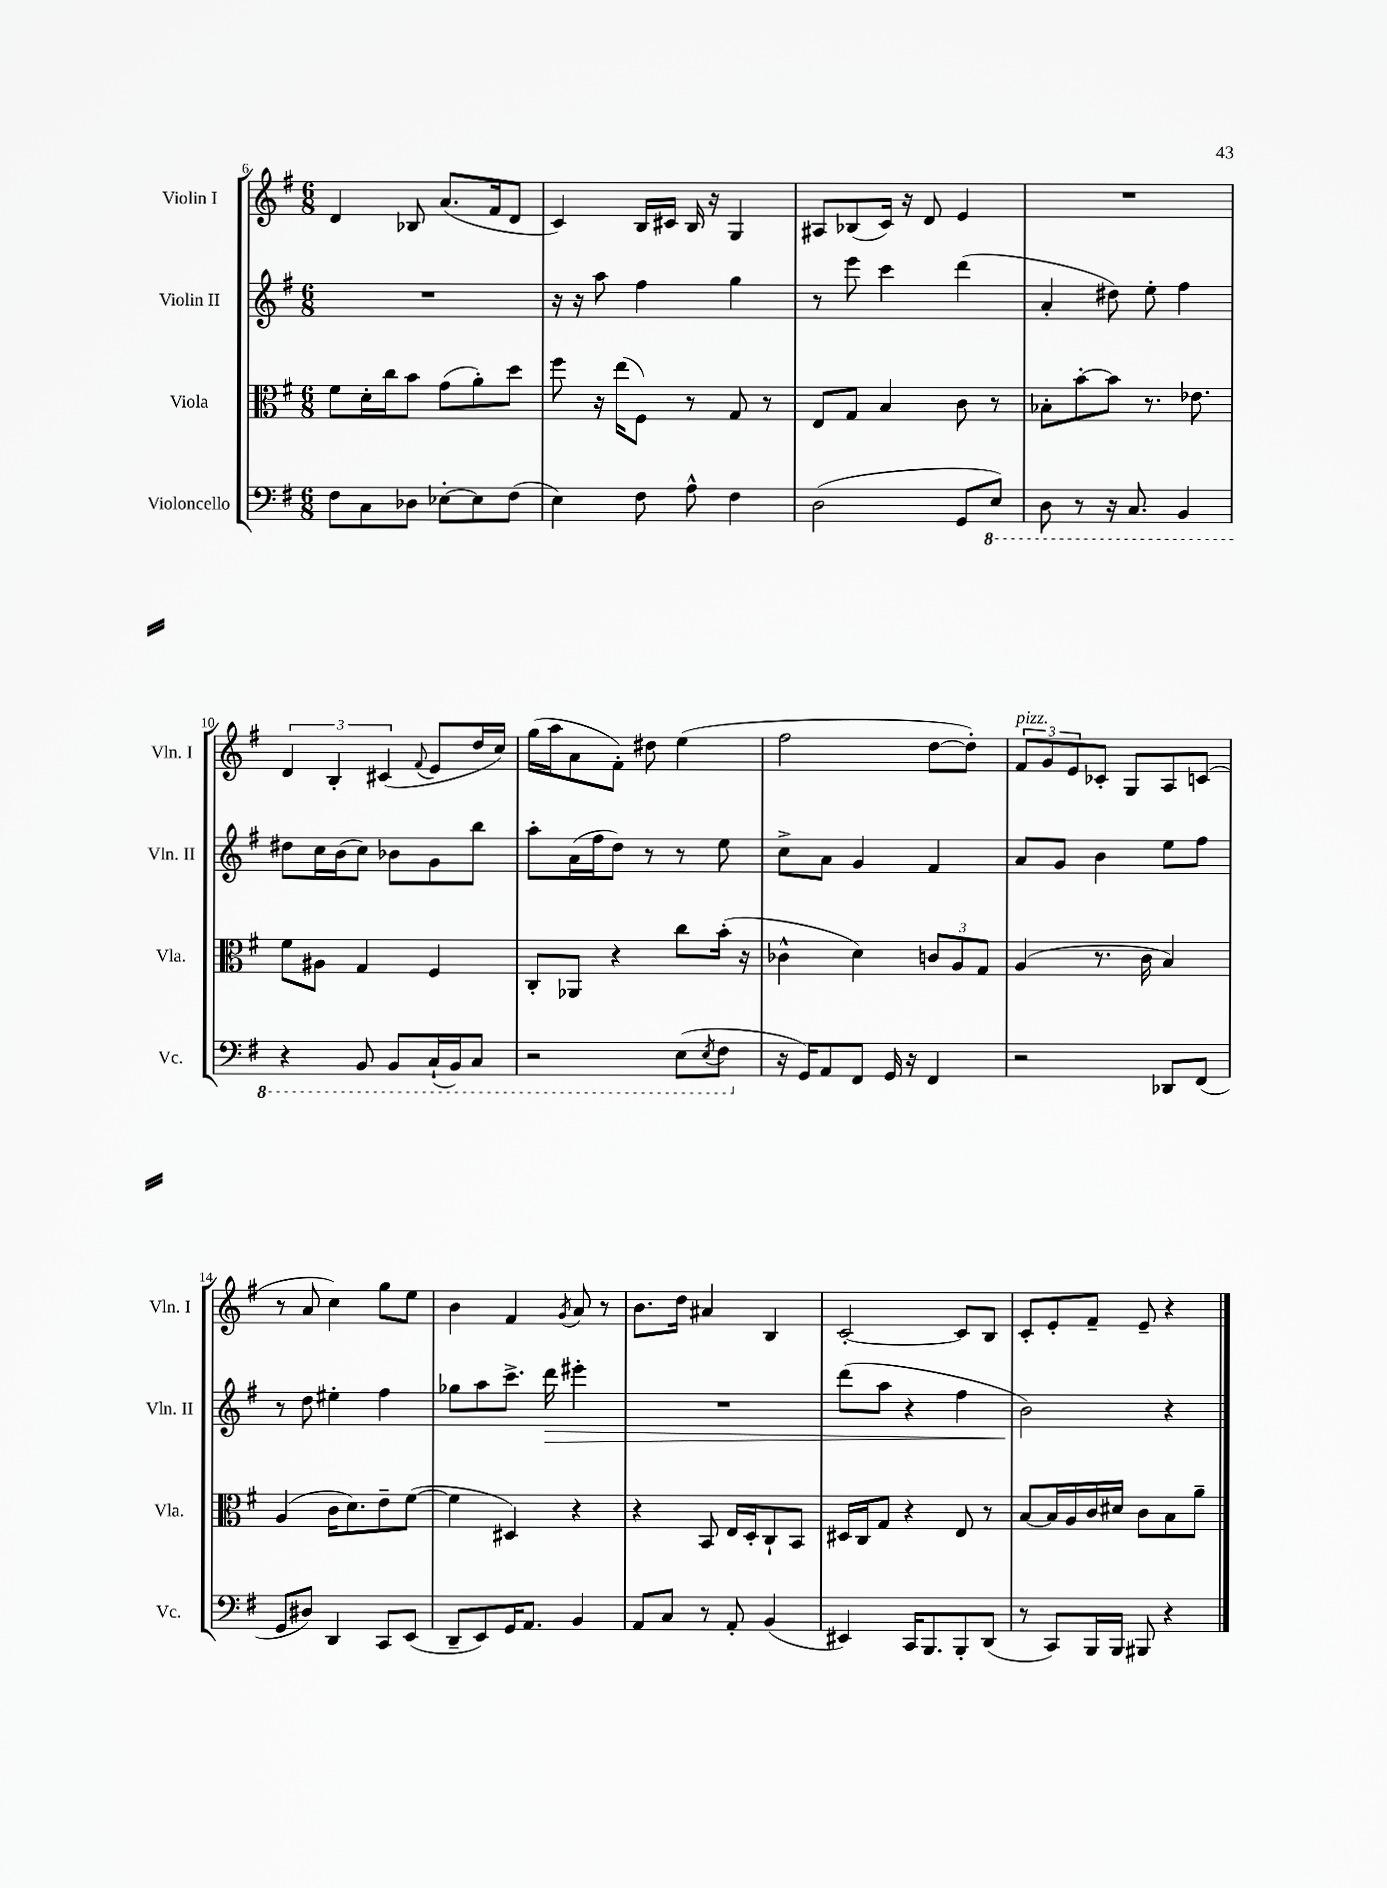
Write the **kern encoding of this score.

**kern	**kern	**kern	**dynam	**kern
*part4	*part3	*part2	*part2	*part1
*staff4	*staff3	*staff2	*staff2	*staff1
*I"Violoncello	*I"Viola	*I"Violin II	*	*I"Violin I
*I'Vc.	*I'Vla.	*I'Vln. II	*	*I'Vln. I
*clefF4	*clefC3	*clefG2	*	*clefG2
*k[f#]	*k[f#]	*k[f#]	*	*k[f#]
*M6/8	*M6/8	*M6/8	*	*M6/8
=6	=6	=6	=6	=6
8F#\L	8f#\L	2.r	.	4d/
8C\	16d'\L	.	.	.
.	16cc\J	.	.	.
8D-X\J	8b\J	.	.	8B-X/
[8E-X'\L	(8g\L	.	.	(8.a/L
8E-\]	8a'\)	.	.	.
.	.	.	.	16f#/k
(8F#\J	8dd\J	.	.	8d/J
=7	=7	=7	=7	=7
4E\)	8ff#\	16r	.	4c/)
.	.	16r	.	.
.	16r	8aa\	.	.
.	(16ee\KL	.	.	.
8F#\	8F#\J)	4ff#\	.	16B/LL
.	.	.	.	16c#X/JJ
8A^^\	8r	.	.	16B/
.	.	.	.	16r
4F#\	8G/	4gg\	.	4G/
.	8r	.	.	.
=8	=8	=8	=8	=8
(2D\	8E/L	8r	.	8A#X/L
.	8G/J	8eee\	.	(8B-X/
.	4B/	4ccc\	.	16c/Jk)
.	.	.	.	16r
.	.	.	.	8d/
8GG/L	8c\	(4ddd\	.	4e/
*8ba	*	*	*	*
8EE/J)	8r	.	.	.
=9	=9	=9	=9	=9
8DD\	8B-X'\L	4a'/	.	2.r
8r	[8b'\	.	.	.
16r	8b\J]	8dd#X\)	.	.
8.CC/	.	.	.	.
.	8.r	8ee'\	.	.
4BBB/	.	4ff#\	.	.
.	8.e-X\	.	.	.
!!LO:LB:g=z
=10	=10	=10	=10	=10
4r	8f#\L	8dd#X\L	.	6d/
.	8A#X\J	16cc\L	.	.
.	.	.	.	6B'/
.	.	(16b\J	.	.
8BBB/	4G/	8cc\J)	.	.
.	.	.	.	(6c#X/
8BBB/L	.	8b-X\L	.	.
.	.	.	.	8qqf#/
(16CC`/L	4F#/	8g\	.	8e/L
16BBB/J)	.	.	.	.
8CC/J	.	8bb\J	.	16dd/L
.	.	.	.	16cc/JJ)
=11	=11	=11	=11	=11
2r	8C'/L	8aa'\L	.	(16gg\LL
.	.	.	.	16aa\J
.	8AA-X/J	(16a\L	.	8a\
.	.	16ff#\J	.	.
.	4r	8dd\J)	.	8f#'\J)
.	.	8r	.	8dd#X\
(8EE\L	8cc\L	8r	.	(4ee\
8qEE/	.	.	.	.
8FF#\J	(16b'\Jk	8ee\	.	.
.	16r	.	.	.
=12	=12	=12	=12	=12
*X8ba	*	*	*	*
16r	4c-X^^\	8cc^\L	.	2ff#\
16GG/KL)	.	.	.	.
8AA/	.	8a\J	.	.
8FF#/J	4d\)	4g/	.	.
16GG/	.	.	.	.
16r	.	.	.	.
4FF#/	12cn/L	4f#/	.	[8dd\L
.	12A/	.	.	.
.	.	.	.	8dd'\J])
.	12G/J	.	.	.
=13	=13	=13	=13	=13
!	!	!	!	!LO:TX:a:i:t=pizz.
2r	(4A/	8a/L	.	12f#/L
.	.	.	.	12g/
.	.	8g/J	.	.
.	.	.	.	12e/
.	8.r	4b\	.	8c-X'/J
.	.	.	.	8G/L
.	16c\	.	.	.
8DD-X/L	4B/)	8ee\L	.	8A/
(8FF#/J	.	8ff#\J	.	(8cn/J
!!LO:LB:g=z
=14	=14	=14	=14	=14
8GG/L	(4A/	8r	.	8r
8D#X/J)	.	8dd\	.	8a/
4DD/	16c\KL	4ee#X'\	.	4cc\)
.	8.d\)	.	.	.
8CC/L	8e~\	4ff#\	.	8gg\L
(8EE/J	([8f#\J	.	.	8ee\J
=15	=15	=15	=15	=15
8DD~/L	4f#\]	8gg-X\L	.	4b\
8EE/)	.	8aa\	.	.
16GG/K	4D#X/)	8.ccc^\J	.	4f#/
8.AA/J	.	.	.	.
!	!	!	!LO:HP:b	!
.	.	16ddd\	>	.
.	.	.	.	8qg/
4BB/	4r	4eee#X'\	.	8a/
.	.	.	.	8r
=16	=16	=16	=16	=16
8AA/L	4r	2.r	.	8.b\L
8C/J	.	.	.	.
.	.	.	.	16dd\Jk
8r	8BB/	.	.	4a#X/
8AA'/	16E/LL	.	.	.
.	16D'/J	.	.	.
(4BB/	8C`/	.	.	4B/
.	8BB/J	.	.	.
=17	=17	=17	=17	=17
4EE#X/)	16D#X/LL	(8ddd\L	.	[2c'/
.	16C/J	.	.	.
.	8G/J	8aa\J	.	.
16CC/KL	4r	4r	.	.
8.BBB/	.	.	.	.
8BBB'/	8E/	4ff#\	.	8c/L]
(8DD/J	8r	.	.	8B/J
=18	=18	=18	=18	=18
8r	[8B/L	2b\)	.	8c'/L
8CC/L)	16B/L]	.	.	8e'/
.	16A/	.	.	.
16BBB/L	16c/	.	.	8f#~/J
16BBB/JJ	16d#X/JJ	.	.	.
8BBB#X/	8c\L	.	.	8e~/
4r	8B\	4r	]	4r
.	8a~\J	.	.	.
==	==	==	==	==
*-	*-	*-	*-	*-
